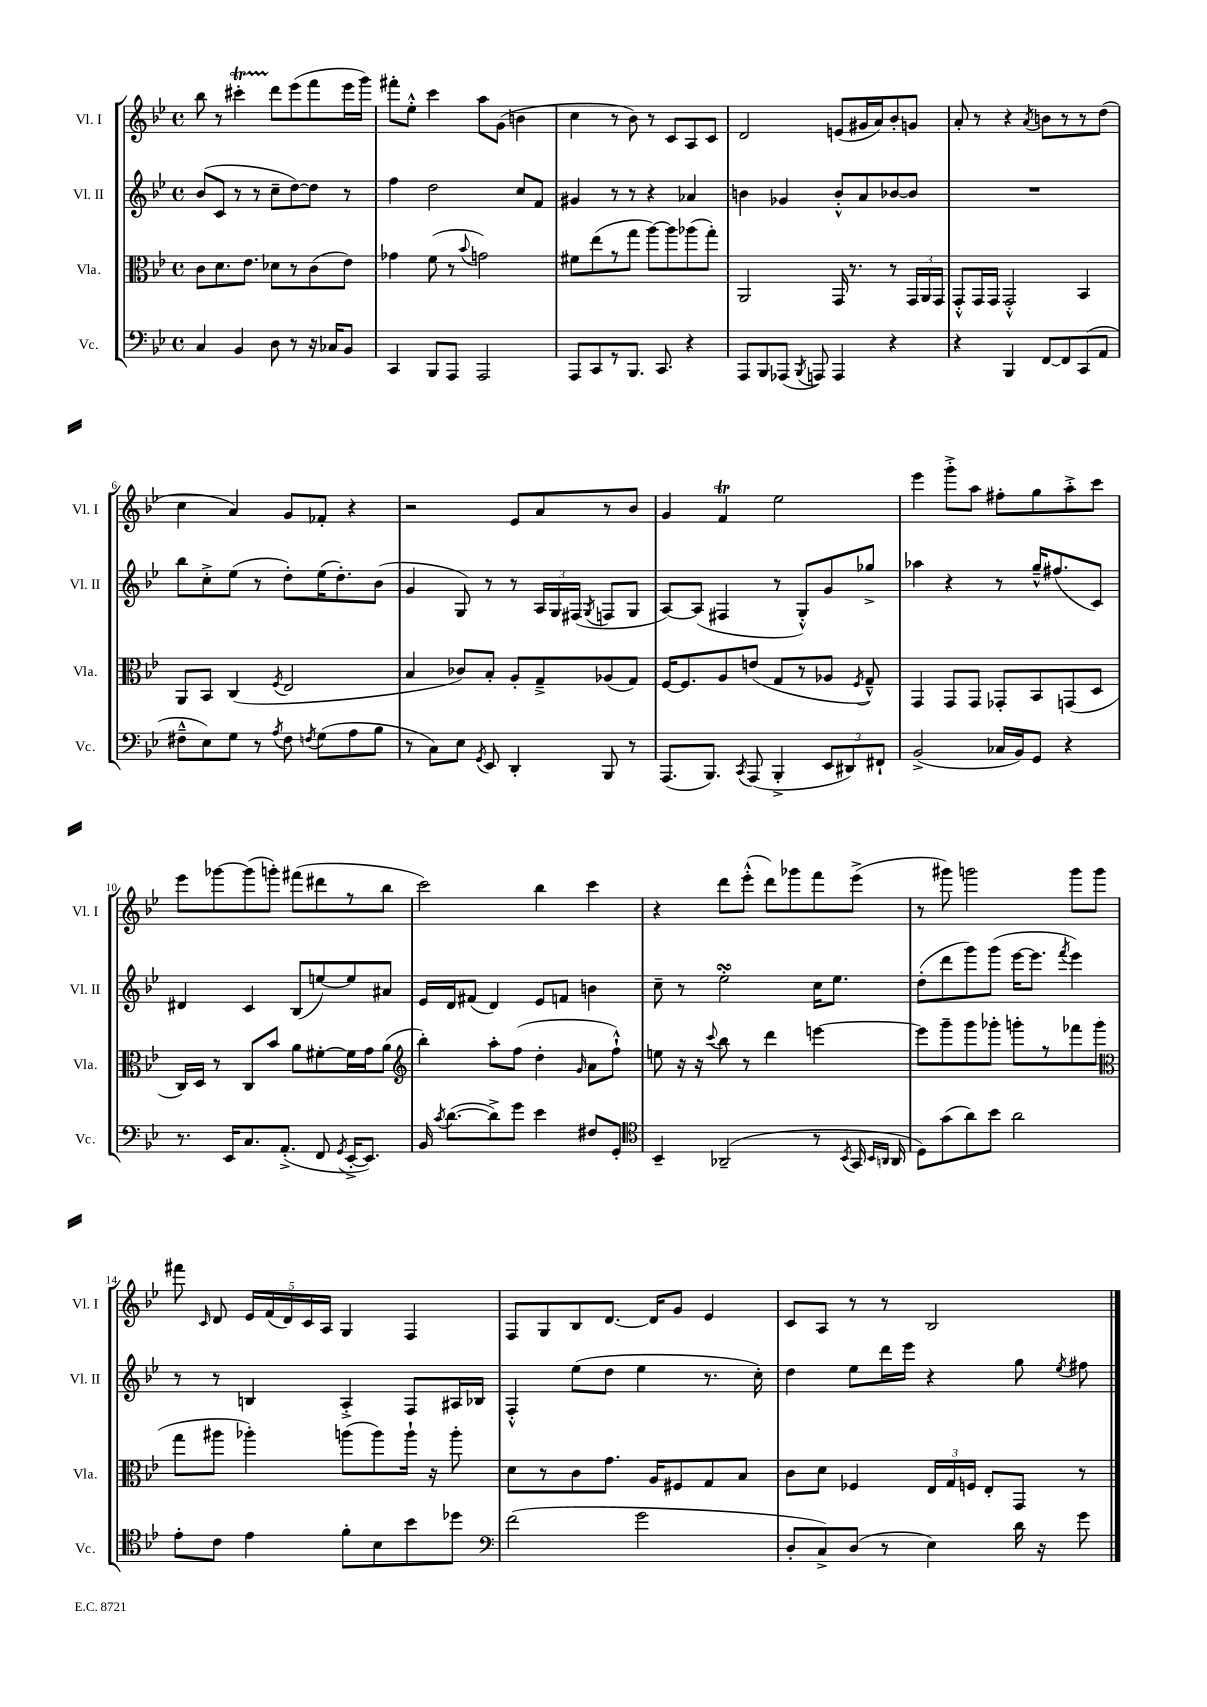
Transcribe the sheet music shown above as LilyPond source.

<<
\new StaffGroup <<
\new Staff = "s0" \with { instrumentName = "Vl. I" shortInstrumentName = "Vl. I" } {
    \clef treble \key bes \major \defaultTimeSignature \time 4/4
    \autoBeamOff bes''8 r8 cis'''4-.\startTrillSpan d'''8[\stopTrillSpan ees'''8( f'''8 ees'''16 g'''16]) |
    fis'''8[-. ees''8]-.-^ c'''4 a''8[ g'8]( b'4 |
    c''4 r8 bes'8) r8 c'8[ a8 c'8] |
    d'2 e'8[( gis'16 a'16) bes'8-. g'8] |
    a'8-. r8 r4 \acciaccatura { a'8 } b'8[ r8 r8 d''8]( |
    c''4 a'4) g'8[ fes'8]-. r4 |
    r2 ees'8[ a'8 r8 bes'8] |
    g'4 f'4\trill ees''2 |
    ees'''4 g'''8[-.-> a''8] fis''8[-. g''8 a''8-.-> c'''8] |
    ees'''8[ ges'''8~ ges'''8( g'''8]-.) fis'''8[( dis'''8 r8 bes''8] |
    c'''2) bes''4 c'''4 |
    r4 d'''8[ ees'''8]-.-^( d'''8[) ges'''8 f'''8 ees'''8]->( |
    r8 gis'''8) g'''2 g'''8[ g'''8] |
    fis'''8 \grace { c'16 } d'8 \tuplet 5/4 { ees'16[ f'16( d'16) c'16 a16] } g4 f4 |
    f8[ g8 bes8 d'8.]~ d'16[ g'8] ees'4 |
    c'8[ a8] r8 r8 bes2 \bar "|." |
}
\new Staff = "s1" \with { instrumentName = "Vl. II" shortInstrumentName = "Vl. II" } {
    \clef treble \key bes \major \defaultTimeSignature \time 4/4
    \autoBeamOff bes'8[( c'8] r8 r8 c''8[-- d''8~) d''8] r8 |
    f''4 d''2 c''8[ f'8] |
    gis'4 r8 r8 r4 aes'4 |
    b'4 ges'4 b'8[-.-^ a'8 bes'8~ bes'8] |
    R1 |
    bes''8[ c''8-.-> ees''8]( r8 d''8[-.) ees''16( d''8.-.) bes'8]( |
    g'4 g8) r8 r8 \tuplet 3/2 { a16[ g16 fis16]( } \acciaccatura { g8 } f8[ g8] |
    a8[~) a8]( fis4 r8 g8[-.-^) g'8 ges''8]-> |
    aes''4 r4 r8 g''16[---^ fis''8.( c'8]) |
    dis'4 c'4 bes8[( e''8~) e''8 ais'8] |
    ees'16[ d'16 fis'8]( d'4) ees'8[ f'8] b'4 |
    c''8-- r8 ees''2-.\turn c''16[ ees''8.] |
    d''8[-.( d'''8 g'''8) g'''8]( ees'''16[~ ees'''8.] \acciaccatura { f'''8 } ees'''4) |
    r8 r8 b4 a4-.-> f8[ ais16 bes16] |
    f4-.-^ ees''8[( d''8] ees''4 r8. c''16-.) |
    d''4 ees''8[ d'''16 ees'''16] r4 g''8 \acciaccatura { ees''8 } fis''8 \bar "|." |
}
\new Staff = "s2" \with { instrumentName = "Vla." shortInstrumentName = "Vla." } {
    \clef alto \key bes \major \defaultTimeSignature \time 4/4
    \autoBeamOff c'8[ d'8. ees'8.] des'8[ r8 c'8( ees'8]) |
    ges'4 f'8( r8 \appoggiatura { bes'8 } g'2) |
    fis'8[ ees''8( r8 g''8] a''8[~) a''8 aes''8( g''8]-.) |
    a,2 g,16 r8. r8 \tuplet 3/2 { g,16[ a,16 g,16] } |
    g,8[-.-^ g,16 g,16] g,2-.-^ bes,4 |
    a,8[ bes,8] c4( \acciaccatura { f8 } ees2 |
    bes4 ces'8[) bes8]-. a8[-. g8---> aes8( g8]) |
    f16[~ f8. a8 e'8]( g8[ r8 aes8] \acciaccatura { f8 } g8---^) |
    g,4 g,8[ g,8] ges,8[-. bes,8 g,8( d8] |
    c16[) d16] r8 c8[ bes'8] a'8[ fis'8~-. fis'16 g'16 a'8]( |
    \clef treble bes''4-.) a''8[-. f''8]( d''4-. \grace { g'16 } a'8[ f''8]-!-^) |
    e''8 r16 r16 \appoggiatura { c'''8 } bes''8 r8 d'''4 e'''4~ |
    e'''8[ g'''8-- g'''8 ges'''8]-. g'''8[-. r8 fes'''8 g'''8]( |
    \clef alto g''8[ ais''8] aes''4-.) a''8[( a''8) a''16]-! r16 a''8-. |
    d'8[ r8 c'8 g'8.] a16[ fis8 g8 bes8] |
    c'8[ d'8] fes4 \tuplet 3/2 { ees16[ g16 f16] } ees8[-. g,8] r8 \bar "|." |
}
\new Staff = "s3" \with { instrumentName = "Vc." shortInstrumentName = "Vc." } {
    \clef bass \key bes \major \defaultTimeSignature \time 4/4
    \autoBeamOff c4 bes,4 d8 r8 r16 ces16[ bes,8] |
    c,4 bes,,8[ a,,8] a,,2 |
    a,,8[ c,8 r8 bes,,8.] c,8. r4 |
    a,,8[ bes,,8 aes,,8]( \acciaccatura { bes,,8 } a,,8) a,,4 r4 |
    r4 bes,,4 f,8[~ f,8 c,8( a,8] |
    fis8[---^ ees8) g8] r8 \acciaccatura { a8 } fis8 \acciaccatura { f8 } g8[( a8 bes8] |
    r8 c8[) ees8] \acciaccatura { g,8 } ees,8 d,4-. bes,,8 r8 |
    a,,8.[( bes,,8.]) \acciaccatura { c,8 } a,,8( bes,,4-.-> \tuplet 3/2 { ees,8[ dis,8) fis,8]-! } |
    bes,2->( ces16[ bes,16) g,8] r4 |
    r8. ees,16[ c8. a,8.]-.->( f,8 \acciaccatura { g,8 } ees,16[~-.-> ees,8.]) |
    bes,16 \acciaccatura { c'8 } d'8.[~( d'8->) g'8] ees'4 fis8[ g,8]-. |
    \clef tenor bes,4-- aes,2--( r8 \acciaccatura { bes,8 } g,16 \grace { bes,16[ a,16] } a,16 |
    d8[) g'8( a'8) bes'8] a'2 |
    ees'8[-. c'8] ees'4 f'8[-. bes8 bes'8 des''8] |
    \clef bass f'2( g'2 |
    d8[-. c8->) d8]( r8 ees4) d'16 r16 g'8 \bar "|." |
}
>>
>>
